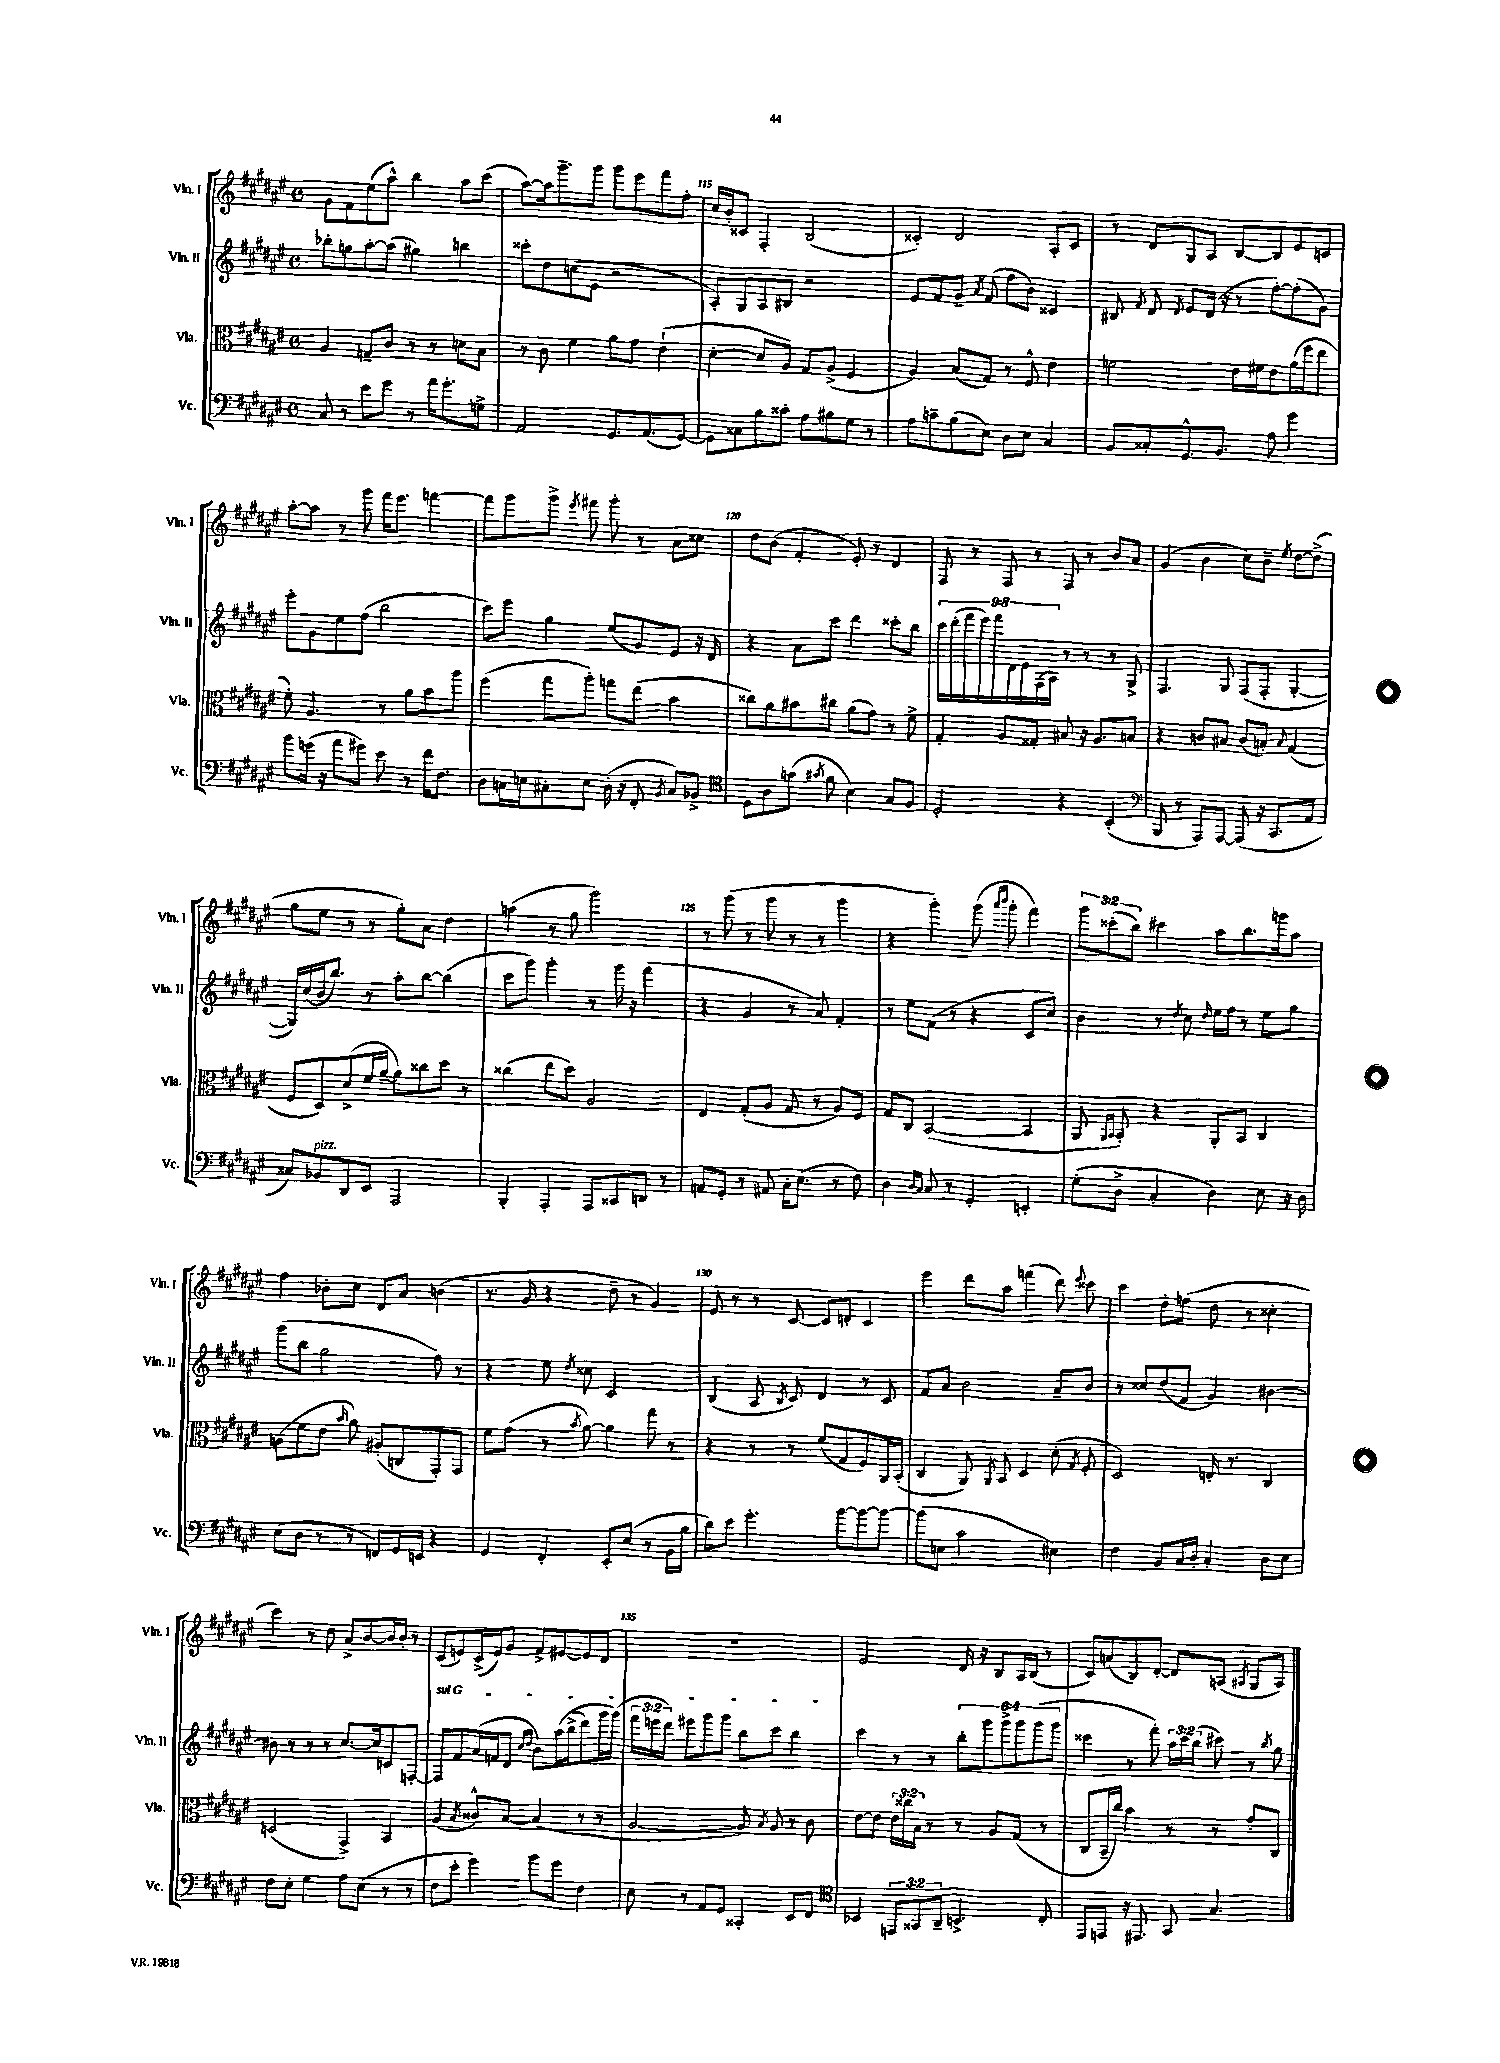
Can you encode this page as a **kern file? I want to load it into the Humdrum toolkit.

**kern	**kern	**kern	**kern
*part4	*part3	*part2	*part1
*staff4	*staff3	*staff2	*staff1
*I"Vc.	*I"Vla.	*I"Vln. II	*I"Vln. I
*I'Vc.	*I'Vla.	*I'Vln. II	*I'Vln. I
*clefF4	*clefC3	*clefG2	*clefG2
*k[f#c#g#d#a#e#]	*k[f#c#g#d#a#e#]	*k[f#c#g#d#a#e#]	*k[f#c#g#d#a#e#]
*M4/4	*M4/4	*M4/4	*M4/4
*met(c)	*met(c)	*met(c)	*met(c)
=113	=113	=113	=113
8C#/	4A#/	8bb-X'\L	8g#\L
8r	.	8ggn\	8f#\
8e#\L	8Gn~/L	[8aa#'\	(8ee#\
8g#\J	8c#/J	(8aa#\J]	8aa#^^\J)
8r	8r	4gg#X\)	4bb\
16a#\KL	8r	.	.
8.g#'\	.	.	.
.	8dn\L	4bbn\	8aa#\L
8Gn^\J	8B\J	.	(8ccc#\J
=114	=114	=114	=114
2AA#/	8r	8ccc##X'\L	[8aa#\L)
.	8c#\	8dd#\	16aa#\k]
.	.	.	8.ggg#~\
.	4f#\	(8ccn\	.
.	.	8e#\J	8ggg#\J
8.GG#/L	8a#\L	2r	8ggg#\L
.	8g#\J	.	8eee#\
(8.AA#/	.	.	.
.	(4e#`\	.	8fff#\
[8GG#/J)	.	.	8ff#'\J
=115	=115	=115	=115
8GG#\L]	[4d#'\	8A#'/L)	16cc#/LL
.	.	.	16b'/J
8C##X\	.	8G#/	8c##X/J
8B\	8d#/L]	8A#/	4F#'/
8c##X'\J	8A#/J)	8B#X/J	.
8A#\L	8G#/L	2r	(2B/
8B#X\	(8A#^/J	.	.
8G#\J	4F#/	.	.
8r	.	.	.
=116	=116	=116	=116
8A#\L	4A#/)	8e#/L	4c##X'/)
8cn~\	.	8f#/	.
(8B\	(8B/L	8g#~/J	2d#/
.	.	8qa#/	.
8E#\J)	8G#/J)	(8f#/	.
8D#\L	8r	8ff#\L	.
8E#\J	8F#^^/	8b\J)	.
4C#/	4e#\	4c##X/	8A#'/L
.	.	.	8c##/J
=117	=117	=117	=117
8BB/L	2fn\	8B#X/	8r
.	.	8qf#/	.
8C##X'/	.	8d#/	8d#/L
.	.	8qd#/	.
8.GG#^^/	.	8e#/L	8G#/
.	.	(16d#/Jk	8A#/J
8.BB/J	.	16r	.
.	16e#\LL	8r	[8B/L
.	16f#X\J	.	.
8A#\	8e#\	[8ff#'\L)	8B/]
4g#\	(16a#\L	(8ff#'\]	8e#/
.	16ff#\J	.	.
.	8ee#\J	8g#\J)	8cn/J
!!LO:LB:g=z
=118	=118	=118	=118
8b\L	8f#'\)	8eee#'\L	[8aa#'\L
(16gn\Jk	4.A#/	8g#\	8aa#\J]
16r	.	.	.
8a#\L	.	8ee#\	8r
8g#X\J)	.	(8ff#\J	8ggg#\
8e#\	8r	2bb\	16fff#\KL
.	.	.	8.eee#\J
8r	8a#\L	.	.
16f#\KL	8b\	.	[4fffn\
8.F#\J	.	.	.
.	8aa#\J	.	.
=119	=119	=119	=119
8D#\L	(4ff#\	8ccc#\L)	8fff\L]
16Cn\L	.	8eee#\J	8ggg#\
16En\J	.	.	.
8C#X'\	8gg#\L	4gg#\	8ggg#^\J
.	.	.	8qeee#/
8E\J	8aa#'\J)	.	8fff#X\
(16D#'\	8ggn\L	(8ee#/L	8ggg#'\
16r	.	.	.
8FF#'/	(8ee#\J	8g#/)	8r
8qBB/	.	.	.
8C#/L)	4b\	8e#/J	8a#\L
8BB-X^/J	.	16r	8cc##X\J
.	.	16d#/	.
=120	=120	=120	=120
*clefC4	*	*	*
8D#\L	8cc##X\L)	4r	8dd#\L
8A#\	8a#\	.	(8b\J
(8gn\J	8b#X\	8a#\L	4f#'/
8qg#X/	.	.	.
8f#\	8cc#X\J	8ccc#\J	.
4B\)	(8a#\L	4ddd#\	8e#'/)
.	8g#\J)	.	8r
8G#/L	8r	8ccc##X'\L	4d#/
8F#/J	8f#^\	8bb\J	.
=121	=121	=121	=121
2D#'/	4G#'/	18ccc#\LL	8F#/
.	.	(18ddd#'\	.
.	.	18fff#\	.
.	.	.	8r
.	.	18eee#\)	.
.	.	18fff#\	.
.	8A#/L	.	8F#/
.	.	18d#\	.
.	.	18e#\	.
.	8G##X'/J	.	8r
.	.	(18F#\	.
.	.	18A#\JJ)	.
4r	8B#X/	8r	8F#/
.	16r	8r	8r
.	8.A#/L	.	.
(4BB'/	.	8r	8b/L
.	8Bn/J	8G#^/	8a#/J
=122	=122	=122	=122
*clefF4	*	*	*
8BBB/	4r	4.F#/	(4g#/
8r	.	.	.
8AAA#/L)	8cn/L	.	4b\
[8AAA#/J	8B#X/J	8G#/	.
(8AAA#/]	(8c/L	(8F#/L	8cc#\L)
16r	8Bn'/J)	8F#'/J	8b~\J
8.CC#/L	.	.	.
.	8qqB/	.	8qee#/
.	(4G#/	[4G#'/	[8dd#\L
8AA#/J	.	.	(8dd#^\J]
!!LO:LB:g=z
=123	=123	=123	=123
8C##X/L)	8F#/L	16G#/LL])	8gg#\L
.	.	(16cc#/	.
!LO:TX:a:i:t=pizz.	!	!	!
8BB-X/	8D#/)	16b/J	8ee#\J
.	.	8.bb/J)	.
8DD#/	(8d#^/	.	8r
8EE#/J	16f#/L	8r	8r
.	[16a#~/JJ	.	.
2AAA#/	8a#\L])	8aa#'\L	8gg#'\L)
.	8cc##X\	[8bb\J	8a#\J
.	8dd#\J	(4bb\]	4dd#\
.	8r	.	.
=124	=124	=124	=124
4BBB'/	(4cc##X\	8ccc#\L	(4aan\
.	.	8ggg#\J)	.
4AAA#'/	8ee#\L	4ggg#'\	8r
.	8dd#\J)	.	8gg#\
8AAA#/L	2A#/	8r	2ggg#\)
8CC##X/	.	16ggg#\	.
.	.	16r	.
8DDn/J	.	(4fff#\	.
8r	.	.	.
=125	=125	=125	=125
8AAn/L	4E#/	4r	8r
8GG#'/J	.	.	(8ggg#\
8r	(8G#'/L	4g#/	8r
8AA#X/	8A#/J	.	8ggg#\
16C#'\KL	8G#/	8r	8r
(8.E#\J	.	.	.
.	8r	8a#/)	8r
8r	8A#/L)	4f#'/	4ggg#\
8F#\)	8F#/J	.	.
=126	=126	=126	=126
4D#\	8G#/L	8r	4r
.	8C#/J	8ee#\L	.
16qqD#/LL	.	.	.
16qqC#/JJ	.	.	.
8C#/	([2BB/	(8f#\J	4ggg#'\)
8r	.	8r	.
4GG#'/	.	4r	(8ggg#\
.	.	.	16qqaaa#/LL
.	.	.	16qqbbb/JJ
.	.	.	8ggg#'\
4EEn'/	4BB/]	8c#/L	4fff#\)
.	.	8cc#/J)	.
=127	=127	=127	=127
(8G#'\L	8AA#/	4b\	12ggg#\L
.	.	.	(12ccc##X'\
.	16qqAA#/LL	.	.
.	16qqBB/JJ	.	.
8D#^\J	8BB'/)	.	.
.	.	.	12bb\J)
4C#'/	4r	8r	4ccc#X\
.	.	8qdd#/	.
.	.	8cc#\	.
.	.	16qqdd#/	.
4D#\)	8AA#'/L	16ee#\LL	8aa#\L
.	.	16ff#\JJ	.
.	8BB/J	8r	8.bb\
8E#\	4C#/	8ee#\L	.
.	.	.	16gggn\k
16r	.	8gg#\J	8aa#\J
16D#\	.	.	.
!!LO:LB:g=z
=128	=128	=128	=128
(8E#\L	(8An\L	(8ggg#\L	4ff#\
8D#\J	8f#\	8bb\J	.
8r	8e#\J	2gg#\	8b-X'\L
.	16qqb/	.	.
8r	8a#\)	.	8cc#\J
8FFn/L)	(8A#X'/L	.	8d#/L
16GG#/L	8Cn/	.	8a#/J
16EEn/JJ	.	.	.
4r	8GG#'/)	8ff#\)	(4bn\
.	8GG#/J	8r	.
=129	=129	=129	=129
4GG#/	8f#\L	4r	8.r
.	(8g#\J	.	.
.	.	.	16g#/
4FF#'/	8r	8ee#\	4r
.	8qb/	8qdd#/	.
.	[8a#\)	8cc##X\	.
8EE#'/L	4a#\]	2c#/	8dd#~\
(8E#/J	.	.	8r
8r	8gg#\	.	4g#/)
16BB\LL	8r	.	.
16B\JJ	.	.	.
=130	=130	=130	=130
8d#\L)	4r	(4B/	8e#/
8e#\J	.	.	8r
4.g#'\	8r	8A#/	8r
.	.	8qB/	.
.	8r	8c#/)	[8c#/
.	(8f#/L	4d#/	8c#/L]
[8b\L	8G#/	.	8dn'/J
8b\_	8F#/)	8r	4c#/
8b\J_	16AA#/L	8c#/	.
.	(16BB'/JJ	.	.
=131	=131	=131	=131
(8b\L]	4C#/	8f#/L	4eee#\
8En\J	.	8a#/J	.
2c#\	8AA#/)	2b\	8ddd#\L
.	8qAA#/	.	.
.	8BB/	.	8aa#\J
.	4D#/	.	(4fffn\
4E#X\)	(8d#'\	8a#~/L	8ddd#\)
.	8qG#/	.	8qqeee#/
.	8F#'/	8b/J	8ccc##X\
=132	=132	=132	=132
4F#\	2D#/)	8r	4ccc#\
.	.	8cc##X/L	.
8BB/L	.	(8dd#/	8dd#'\L
16C#/L	.	8f#/J	(8ffn\J
16D#'/JJ	.	.	.
4C#'/	16En'/	4g#/)	8dd#\
.	8.r	.	.
.	.	.	8r
8D#\L	4C#/	[4b#X\	4cc##X'\
8E#\J	.	.	.
!!LO:LB:g=z
=133	=133	=133	=133
8F#\L	(2Dn/	8b#X\]	4ccc#\)
8E#'\J	.	8r	.
4G#\	.	8r	8r
.	.	8r	8dd#\
8A#\L	4GG#^/)	[8.cc#/L	8a#^/L
(8E#\J	.	.	[8b/
.	.	16cc#/k]	.
8r	4BB/	8cn/	16b/L]
.	.	.	16b'/JJ
8r	.	[8Fn'/J	8r
=134	=134	=134	=134
!	!	!LO:TX:a:i:t=sul G	!
8F#\L	(4A#/	8F/L]	(8c#/L
8e#'\J	.	8f#/	8en/)
.	8qB/	.	.
4g#\)	8c##X^^/L)	(16a#/L	(16c#^/L
.	.	16fn/J	16e/J)
.	[8B/J	8d#/J	8g#/J
.	.	16qqcc#/LL	.
.	.	16qqdd#/JJ	.
8b\L	(4B/]	8b\L)	8f#^/L
8g#\J	.	(16aa#\L	[8e#X/
.	.	(16bb^\J	.
4F#\	8r	8ddd#\)	8e#/]
.	8r	16ggg#\L	8d#/J
.	.	(16ggg#\JJ)	.
=135	=135	=135	=135
8E#\	[2A#/	24fff#\LL	1r
.	.	24eeen\	.
.	.	24ddd#\JJ)	.
8r	.	8eee#X\L	.
8AA#/L	.	8ggg#\	.
8GG#/J	.	8ggg#\J	.
4CC##X'/	8A#/])	8bb\L	.
.	8qB/	.	.
.	8A#/	8ccc#\J	.
8EE#/L	8r	4bb\	.
8FF#/J	8c#\	.	.
=136	=136	=136	=136
*clefC4	*	*	*
4BB-X/	[8e#\L	4ccc#\	2e#/
.	8e#\J]	.	.
12EEn/L	24e#\LL	8r	.
.	24cc##X\	.	.
12GG##X/	24B\JJ	.	.
.	8r	8r	.
12AA#~/J	.	.	.
4.BBn^/	8r	12bb'\L	16d#/
.	.	.	16r
.	.	12ggg#\	.
.	8A#/L	.	8B/L
.	.	12ggg#^\	.
.	(8G#/J	12ggg#\	16A#/L
.	.	.	(16B/JJ
.	.	(12ggg#\	.
8C#'/	8r	.	8r
.	.	12ggg#\J	.
=137	=137	=137	=137
8EE#/L	8C#/L	4ccc##X\	8c#/L)
8EEn/J	16BB~/L	.	(8an/
.	16cc#/JJ)	.	.
16r	4b\	8r	8B/)
8.EE#X/	.	.	.
.	.	8fff#'\)	[8d#'/J
8GG#/	8r	24aa#\LL	8d#/L]
.	.	24ccc##\	.
.	.	(24bb\JJ	.
4.G#/	8r	8ccc#X\)	(8An/J
.	.	.	8qA#X/
.	8g#'/L	8r	8G#/L
.	.	8qbb/	.
.	8C#/J	8gg#\	8A#/J)
==	==	==	==
*-	*-	*-	*-
